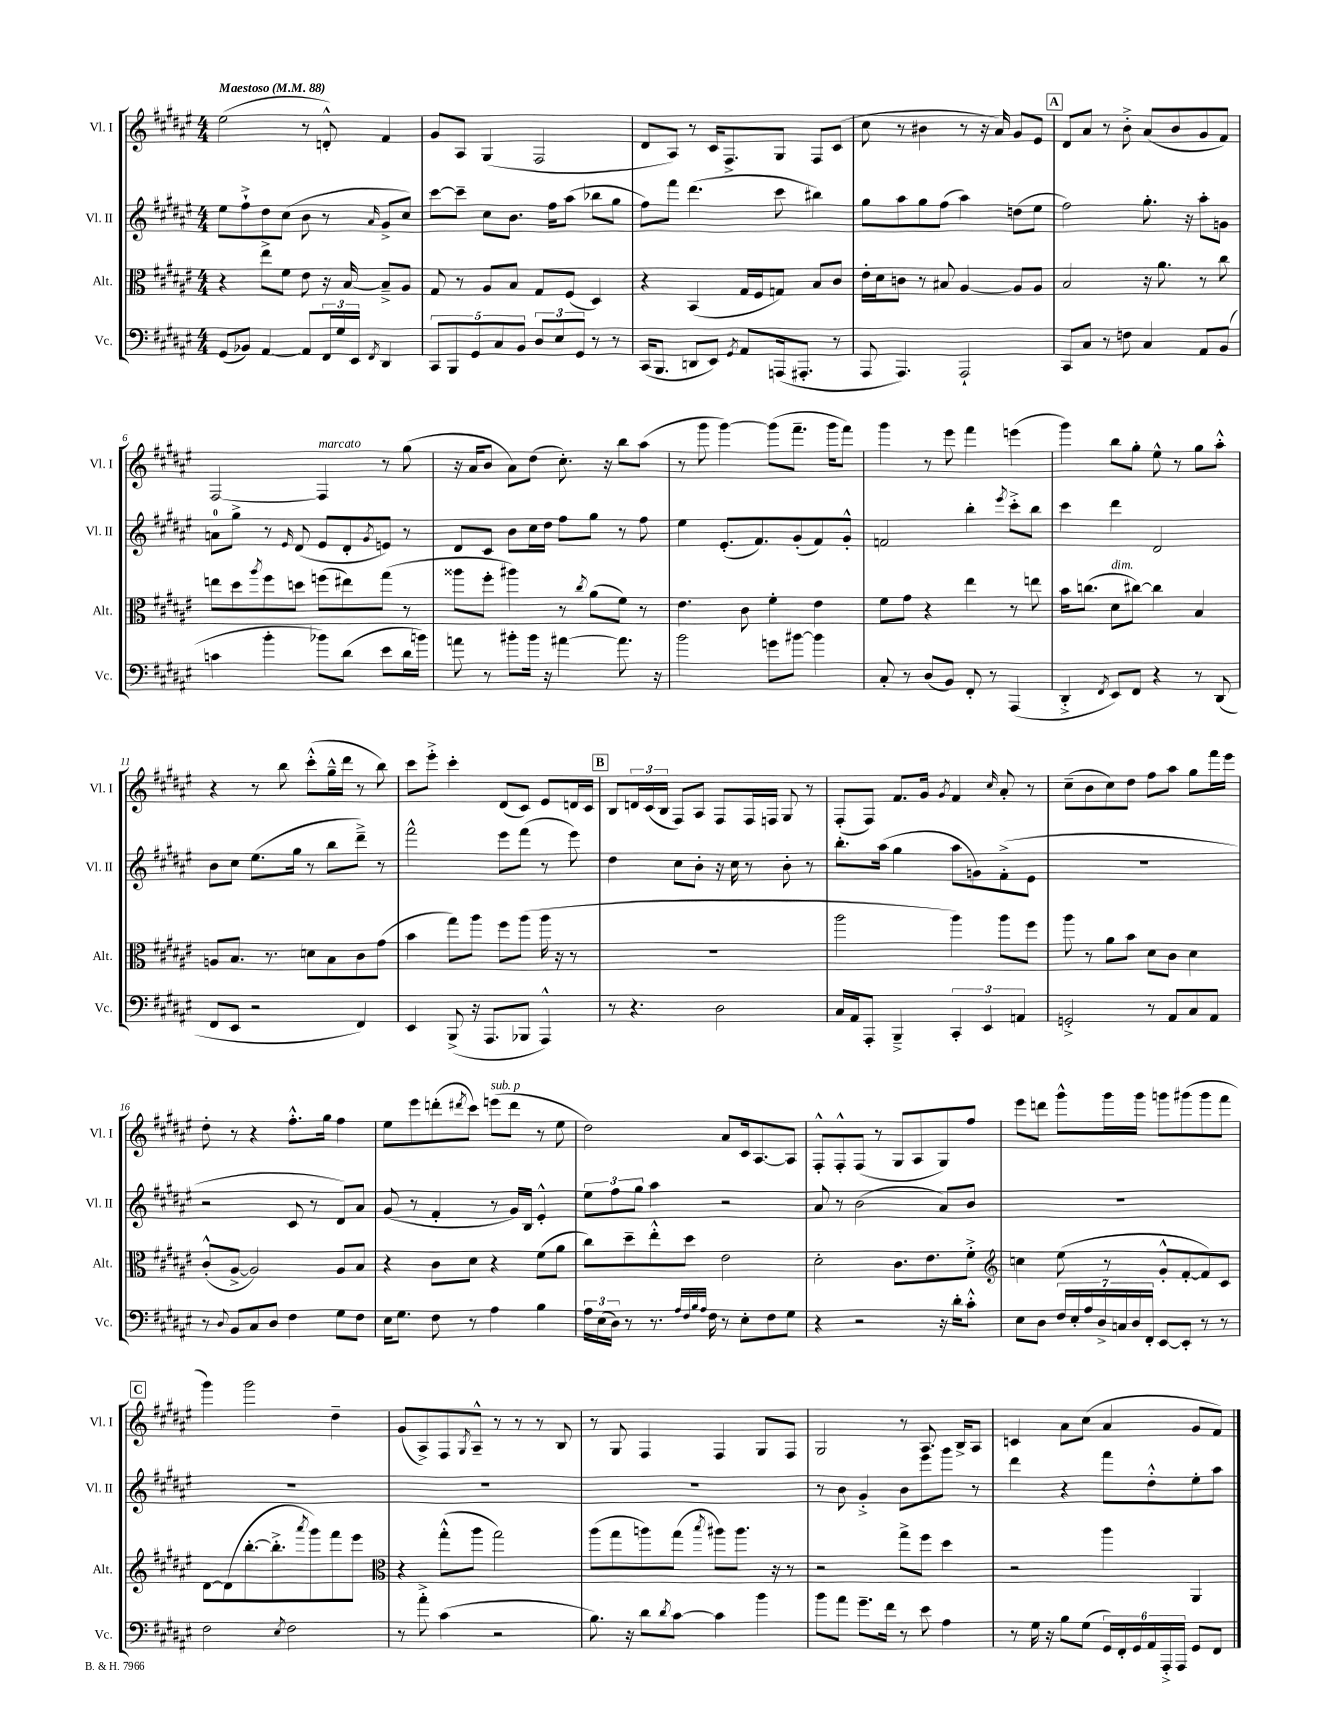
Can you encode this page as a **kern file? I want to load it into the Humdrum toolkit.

**kern	**kern	**kern	**kern
*part4	*part3	*part2	*part1
*staff4	*staff3	*staff2	*staff1
*I"Vc.	*I"Alt.	*I"Vl. II	*I"Vl. I
*I'Vc.	*I'Alt.	*I'Vl. II	*I'Vl. I
*clefF4	*clefC3	*clefG2	*clefG2
*k[f#c#g#d#a#e#]	*k[f#c#g#d#a#e#]	*k[f#c#g#d#a#e#]	*k[f#c#g#d#a#e#]
*M4/4	*M4/4	*M4/4	*M4/4
*MM88	*MM88	*MM88	*MM88
=1	=1	=1	=1
!	!	!	!LO:TX:a:B:t=Maestoso
(8GG#/L	4r	8ee#\L	(2ee#\
8BB-X/J)	.	8ff#`^\	.
[4AA#/	8ee#^\L	8dd#\	.
.	8f#\J	(8cc#\J	.
8AA#/L]	8e#\	8b\	8r
24FF#/L	16r	8r	8dn'^^/)
24G#/	.	.	.
.	[16B/	.	.
24EE#/JJ	.	.	.
8qFF#/	.	16qqa#/	.
4DD#/	8B~^/L]	8g#^/L	4f#/
.	8A#/J	8cc#/J)	.
=2	=2	=2	=2
10CC#/L	8G#/	[8ccc#\L	8g#/L
10BBB/	.	.	.
.	8r	8ccc#~\J]	8A#/J
10GG#/	.	.	.
.	8A#/L	8cc#\L	(4G#/
10C#/	.	.	.
.	8B/J	8.b\J	.
10BB/J	.	.	.
12D#/L	8G#/L	.	2F#/
.	.	16ff#\KL	.
12E#/	.	.	.
.	(8F#/J	(8aa#\J	.
12GG#/J	.	.	.
8r	4D#/)	8bb-X\L	.
8r	.	8gg#\J	.
=3	=3	=3	=3
(16CC#/KL	4r	8ff#\L)	8d#/L
8.BBB/J	.	.	.
.	.	8fff#\J	8A#/J)
8DDn/L	(4BB/	(4.ddd#\	8r
8EE#/J)	.	.	16c#/KL
.	.	.	8.F#^/
8qGG#/	.	.	.
8AA#/L	16G#/LL	.	.
.	16F#/J	.	.
(16AAAn/k	8Gn/J)	8ccc#\	8G#/J
8.AAA#X'/J	.	.	.
.	8B/L	4bb#X\)	8F#/L
8r	8c#/J	.	(8c#/J
=4	=4	=4	=4
8AAA#/	16e#'\LL	8gg#\L	8cc#\
.	16d#\J	.	.
4.AAA#/)	8cn\J	8aa#\	8r
.	8r	8gg#\	4b#X\
.	8B#X/	(8ff#\J	.
2AAA#`/	[4A#/	4aa#\)	8r
.	.	.	16r
.	.	.	16a#/)
.	8A#/L]	(8ddn\L	8g#/L
.	8A#/J	8ee#\J	8e#/J
!!LO:REH:place=s1:t=A
=5	=5	=5	=5
8CC#/L	2B/	2ff#\)	8d#/L
8C#/J	.	.	8a#/J
8r	.	.	8r
8Fn\	.	.	8b'^\
4C#/	16r	8.gg#'\	(8a#/L
.	8.a#\	.	.
.	.	.	8b/
.	.	16r	.
8AA#/L	8r	8aa#'\L	8g#/
(8BB/J	8cc#\	8gn\J	8f#/J)
!!LO:LB:g=z
=6	=6	=6	=6
4cn\	8een\L	8an\L	[2F#/
.	8dd#\	8gg#^\J	.
.	8qaa#/	.	.
4b'\	8ff#\	8r	.
.	.	16qqe#/	.
.	8ddn\J	(8d#/	.
!	!	!	!LO:TX:a:i:t=marcato
8b-X\L)	(8ffn\L	8e#/L	4F#/]
(8d#\J	8ee#X\)	8d#'/	.
.	.	8qg#/	.
8e#\L	(8gg#\J	8en/J)	8r
16d#\L	8r	8r	(8gg#\
16bn\JJ)	.	.	.
=7	=7	=7	=7
8an\	8aa##X\L	8d#/L	16r
.	.	.	16a#/KL
8r	8ff#'\J	8c#/J	8b/J
8b#X'\L	4aa#X\)	8b\L	8a#\L)
16b#\Jk	.	16cc#\L	(8dd#\J
16r	.	16dd#\JJ	.
[4a#X\	8r	8ff#\L	8.cc#'\)
.	8qcc#/	.	.
.	(8a#\L	8gg#\J	.
.	.	.	16r
8.a#\]	8f#\J)	8r	8bb\L
.	8r	8ff#\	(8aa#\J
16r	.	.	.
=8	=8	=8	=8
2b\	4.e#\	4ee#\	8r
.	.	.	8ggg#\
.	.	(8.e#'/L	[4ggg#\)
.	8c#\	.	.
.	.	8.f#/)	.
8gn\L	4f#'\	.	(8ggg#\L]
[8b#X\J	.	(8g#'/	8.fff#~\J
4b#\]	4e#\	8f#/)	.
.	.	.	16ggg#\KL
.	.	8g#'^^/J	8fff#\J)
=9	=9	=9	=9
8C#'/	8f#\L	2fn/	4ggg#\
8r	8g#\J	.	.
(8D#/L	4r	.	8r
8BB/J)	.	.	8eee#\
8FF#'/	4ee#\	4bb'\	4fff#\
8r	.	.	.
.	.	8qeee#/	.
(4AAA#/	8r	8ccc#'^\L	(4eeen\
.	8een\	8bb\J	.
=10	=10	=10	=10
4DD#'^/	16b\KL	4ccc#\	4ggg#\)
.	(8.ccn\J	.	.
8qFF#/	.	.	.
!	!LO:TX:a:i:t=dim.	!	!
8EE#/L)	8d#\L	4ddd#\	8bb\L
8FF#/J	[8cc#X\J)	.	8gg#'\J
4r	4cc#\]	2d#/	8ee#^^\
.	.	.	8r
8r	4B/	.	8gg#\L
(8DD#/	.	.	8aa#'^^\J
!!LO:LB:g=z
=11	=11	=11	=11
8FF#/L	8An/L	8b\L	4r
8EE#/J	8.B/J	8cc#\J	.
2r	.	(8.ee#\L	8r
.	8.r	.	.
.	.	.	8bb\
.	.	16gg#\Jk	.
.	8dn\L	8r	(8ccc#'^^\L
.	8B\	8bb\L	16gg#~^^\L
.	.	.	16ddd#\JJ
4FF#/)	8c#\	8ddd#~^\J)	8r
.	(8g#\J	8r	8bb\)
=12	=12	=12	=12
4EE#/	4b\	2fff#^^\	8ccc#\L
.	.	.	8eee#'^\J
(8BBB^/	8gg#\L)	.	4ccc#'\
16r	8aa#\J	.	.
8.AAA#/L	.	.	.
.	8ff#\L	8eee#\L	(8d#/L
8BBB-X/J	(8aa#\J	(8fff#\J	8c#/J)
4AAA#^^/)	16aa#\	8r	8e#/L
.	16r	.	.
.	8r	8eee#\)	16dn/L
.	.	.	16c#/JJ
!!LO:REH:place=s1:t=B
=13	=13	=13	=13
8r	1r	4dd#\	8B/L
4.r	.	.	24dn/L
.	.	.	(24c#/
.	.	.	24B/JJ
.	.	8cc#\L	8F#/L)
.	.	8b'\J	8A#/J
2D#\	.	16r	8F#/L
.	.	16cc#\	.
.	.	8r	16F#/L
.	.	.	16Fn/JJ
.	.	8b'\	8G#/
.	.	8r	8r
=14	=14	=14	=14
16C#/LL	2aa#\	8.bb'\L	(8F#'/L
16AA#/J	.	.	.
8AAA#'/J	.	.	8F#/J)
.	.	(16aa#\Jk	.
4BBB~^/	.	4gg#\	8.f#/L
.	.	.	16g#/Jk
.	.	.	8qg#/
6CC#'/	4aa#\)	8aa#\L	4f#/
.	.	8gn\)	.
6EE#/	.	.	.
.	.	.	16qqcc#/
.	8aa#\L	(8f#'^\	8a#'/
6AAn/	.	.	.
.	8ff#\J	8e#\J	8r
=15	=15	=15	=15
2GGn'^/	8aa#\	1r	(8cc#~\L
.	8r	.	8b\
.	8a#\L	.	8cc#\)
.	8b\J	.	8dd#\J
8r	8d#\L	.	8ff#\L
8AA#/L	8c#\J	.	8aa#\J
8C#/	4d#\	.	8gg#\L
8AA#/J	.	.	16fff#\L
.	.	.	16eee#\JJ
!!LO:LB:g=z
=16	=16	=16	=16
8r	(8c#'^^/L	2r	8dd#'\
8qqD#/	.	.	.
8BB/L	[8A#^/J	.	8r
8C#/	2A#/])	.	4r
8D#/J	.	.	.
4F#\	.	8c#/	8.ff#'^^\L
.	.	8r	.
.	.	.	16gg#\Jk
8G#\L	8A#/L	8d#/L)	4ff#\
8F#\J	8B/J	8a#/J	.
=17	=17	=17	=17
16E#\KL	4r	(8g#/	8ee#\L
8.G#\J	.	.	.
.	.	8r	8eee#\
8F#\	8c#\L	4f#'/	(8dddn'\
.	.	.	8qddd#X/
8r	8d#\J	.	8ccc#\J)
!	!	!	!LO:TX:a:i:t=sub. p
4A#\	4r	8r	(8eeen\L
.	.	16g#/LL)	8ddd#\J
.	.	16B/JJ	.
4B\	(8f#\L	4e#'^^/	8r
.	8a#\J	.	8ee#\
=18	=18	=18	=18
24A#\LL	8cc#\L)	12ee#\L	2dd#\)
(24E#\	.	.	.
24D#\JJ)	.	12ff#\	.
8r	8dd#~\	.	.
.	.	12gg#\J	.
8.r	8ee#'^^\	4aa#\	.
.	8dd#\J	.	.
32qqA#/LLL	.	.	.
32qqF#/	.	.	.
32qqB/	.	.	.
32qqA#/JJJ	.	.	.
16F#\	.	.	.
8r	2e#\	2r	8a#/L
8E#'\L	.	.	16c#/k
.	.	.	[8.A#/
8F#\	.	.	.
8G#\J	.	.	8A#/J]
=19	=19	=19	=19
4r	2d#'\	8a#/	8F#'^^/L
.	.	8r	8F#'^^/
2r	.	(2b\	(8F#/J
.	.	.	8r
.	8.c#\L	.	8G#/L
.	.	.	8A#/
.	8.e#\	.	.
16r	.	8a#/L)	8G#/)
16d#'\KL	.	.	.
8c#'^^\J	8f#'^\J	8b/J	8ff#/J
=20	=20	=20	=20
*	*clefG2	*	*
8E#\L	4ccn\	1r	8eee#\L
8D#\J	.	.	8dddn\J
28F#/LL	(8ee#\	.	8ggg#^^\L
28E#'/	.	.	.
28A#/	.	.	.
28D#^/	.	.	.
.	8r	.	16ggg#\L
28Cn/	.	.	.
28D#/	.	.	.
.	.	.	16ggg#\JJ
28FF#'/JJ	.	.	.
[8EE#/L	8g#'^^/L	.	8gggn\L
8EE#'/J]	[8f#'/	.	(8ggg#X\
8r	8f#/])	.	8ggg#\
8r	8c#/J	.	8fff#\J
!!LO:LB:g=z
!!LO:REH:place=s1:t=C
=21	=21	=21	=21
2F#\	[8d#\L	1r	4ggg#\)
.	(8d#\]	.	.
.	[8.bb'\	.	2ggg#\
.	8.bb'^\]	.	.
8qE#/	.	.	.
2F#\	.	.	.
.	8qaaa#/	.	.
.	8ggg#\)	.	.
.	8fff#\	.	4dd#~\
.	8eee#\J	.	.
=22	=22	=22	=22
*	*clefC3	*	*
8r	4r	1r	(8g#/L
8a#'^\	.	.	8A#^/)
(4c#\	(8gg#'^^\L	.	8F#/
.	.	.	8qG#/
.	8aa#\J	.	8A#~^^/J
2r	2gg#\)	.	8r
.	.	.	8r
.	.	.	8r
.	.	.	8B/
=23	=23	=23	=23
8.B\)	(8aa#\L	1r	8r
.	8gg#\	.	8G#/
16r	.	.	.
8d#\L	8aan\)	.	4F#/
8qd#/	.	.	.
[8c#\J	(8gg#\J	.	.
.	8qbb/	.	.
4c#\]	8aa#X\L)	.	4F#/
.	8.aa#\J	.	.
4b\	.	.	8G#/L
.	16r	.	.
.	8r	.	8F#/J
=24	=24	=24	=24
8b\L	2r	8r	2G#/
8a#\J	.	8b\	.
8.g#~\L	.	4g#'^/	.
16f#\Jk	.	.	.
8r	8gg#^\L	8b\L	8r
8e#\	8ff#\J	8eee#\	8.A#/
4A#\	4dd#\	8ggg#\J	.
.	.	.	16B^/KL
.	.	8r	8A#/J
=25	=25	=25	=25
8r	2r	4ddd#\	4cn/
16G#\	.	.	.
16r	.	.	.
8B\L	.	4r	8a#\L
(8G#\J	.	.	(8cc#\J
24GG#/LL)	4aa#\	8fff#\L	4a#/
24FF#'/	.	.	.
24GG#/	.	.	.
24AA#/	.	8dd#'^^\	.
24AAA#'^/	.	.	.
24AAA#/JJ	.	.	.
8GG#/L	4AA#/	8ee#'\	8g#/L
8FF#/J	.	8aa#\J	8f#/J)
==	==	==	==
*-	*-	*-	*-
